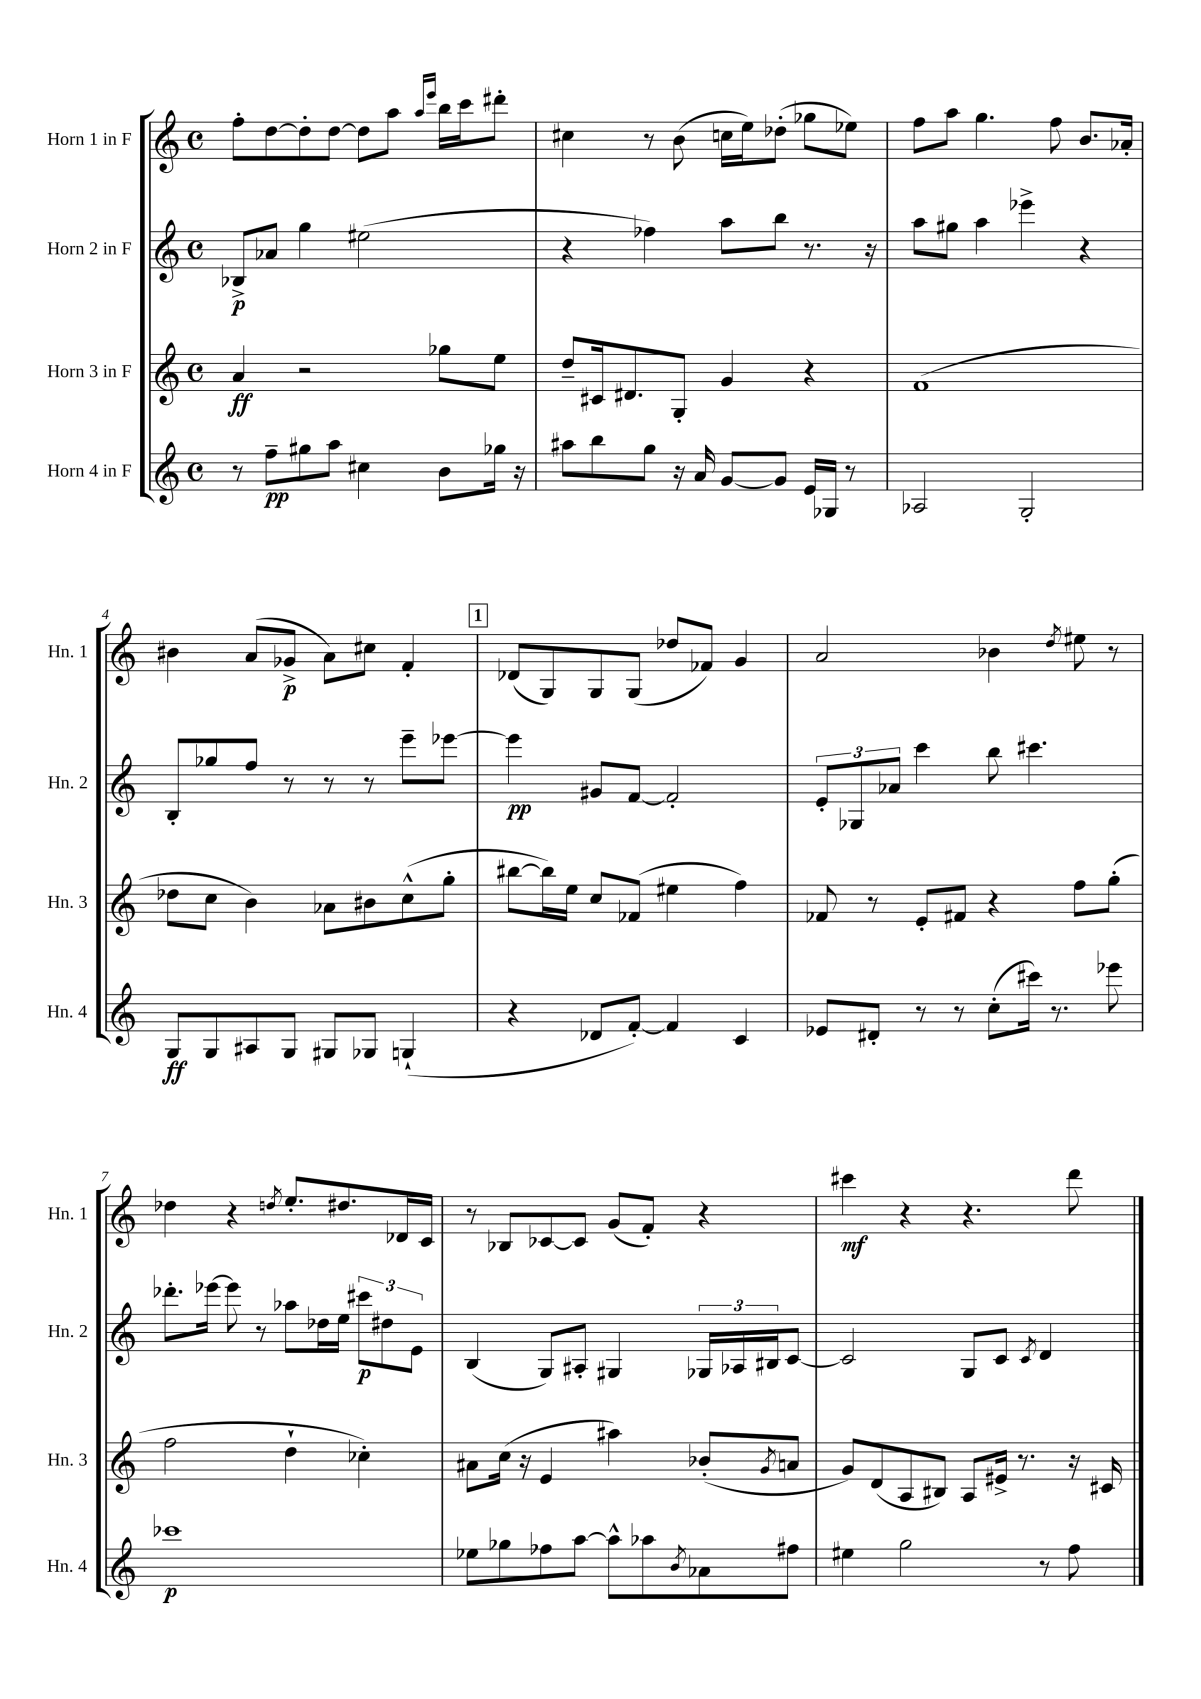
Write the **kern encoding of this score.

**kern	**kern	**kern	**kern
*staff4	*staff3	*staff2	*staff1
*clefG2	*clefG2	*clefG2	*clefG2
*k[]	*k[]	*k[]	*k[]
*M4/4	*M4/4	*M4/4	*M4/4
*met(c)	*met(c)	*met(c)	*met(c)
8r	4a/	8B-^/L	8ff'\L
8ff~\L	.	8a-/J	[8dd\
8gg#\	2r	4gg\	8dd'\]
8aa\J	.	.	[8dd\J
4cc#\	.	(2ee#\	8dd\]L
.	.	.	8aa\J
.	.	.	16qqaa/LL
.	.	.	16qqeee/JJ
8b\L	8gg-\L	.	16bb\LL
.	.	.	16ccc\J
16gg-\Jk	8ee\J	.	8ddd#'\J
16r	.	.	.
=	=	=	=
8aa#\L	8dd~/L	4r	4cc#\
8bb\	16c#/k	.	.
.	8.d#/	.	.
8gg\J	.	4ff-\)	8r
16r	8G'/J	.	(8b\
16a/	.	.	.
[8g/L	4g/	8aa\L	16cc\LL
.	.	.	16ee\J)
8g/]J	.	8bb\J	(8dd-'\J
16e/LL	4r	8.r	8gg-\L
16G-/JJ	.	.	.
8r	.	.	8ee-\J)
.	.	16r	.
=	=	=	=
2A-/	(1f	8aa\L	8ff\L
.	.	8gg#\J	8aa\J
.	.	4aa\	4.gg\
2G'/	.	4eee-^\	.
.	.	.	8ff\
.	.	4r	8.b/L
.	.	.	16a-'/Jk
=	=	=	=
8G/L	8dd-\L	8B'/L	4b#\
8G/	8cc\J	8gg-/	.
8A#/	4b\)	8ff/J	(8a/L
8G/J	.	8r	8g-^/J
8G#/L	8a-\L	8r	8a\L)
8G-/J	8b#\	8r	8cc#\J
(4G`/	(8cc^^\	8eee~\L	4f'/
.	8gg'\J	[8eee-\J	.
=	=	=	=
4r	[8bb#\L	4eee-\]	(8d-/L
.	16bb#\]L)	.	8G/)
.	16ee\JJ	.	.
8d-/L	8cc/L	8g#/L	8G/
[8f'/J)	(8f-/J	[8f/J	(8G/J
4f/]	4ee#\	2f'/]	8dd-/L
.	.	.	8f-/J)
4c/	4ff\)	.	4g/
=	=	=	=
8e-/L	8f-/	12e'/L	2a/
.	.	12G-/	.
8d#'/J	8r	.	.
.	.	12a-/J	.
8r	8e'/L	4ccc\	.
8r	8f#/J	.	.
(8cc'\L	4r	8bb\	4b-\
16ccc#\Jk)	.	4.ccc#\	.
8.r	.	.	.
.	.	.	8qdd/
.	8ff\L	.	8ee#\
8eee-\	(8gg'\J	.	8r
=	=	=	=
1ccc-	2ff\	8.ddd-'\L	4dd-\
.	.	[16eee-\Jk	.
.	.	8eee-\]	4r
.	.	8r	.
.	.	.	8qdd/
.	4dd`\	8aa-\L	8.ee'/L
.	.	16dd-\L	.
.	.	16ee\JJ	8.dd#/
.	4cc-'\)	12ccc#\L	.
.	.	12dd#\	.
.	.	.	16d-/L
.	.	12e\J	.
.	.	.	16c/JJ
=	=	=	=
8ee-\L	8a#\L	(4B/	8r
8gg-\	(16cc\Jk	.	8B-/L
.	16r	.	.
8ff-\	4e/	8G/L)	[8c-/
[8aa\J	.	8A#'/J	8c-/]J
8aa^^\]L	4aa#\)	4G#/	(8g/L
8aa-\	.	.	8f'/J)
8qb/	.	.	.
8a-\	(8b-'/L	24G-/LL	4r
.	.	24A-/	.
.	.	24B#/J	.
.	8qg/	.	.
8ff#\J	8a/J	[8c/J	.
=	=	=	=
4ee#\	8g/L)	2c/]	4ccc#\
.	(8d/	.	.
2gg\	8A/	.	4r
.	8B#/J)	.	.
.	8A/L	8G/L	4.r
.	16e#^/Jk	8c/J	.
.	8.r	.	.
.	.	8qc/	.
8r	.	4d/	.
8ff\	16r	.	8ddd\
.	16c#/	.	.
==	==	==	==
*-	*-	*-	*-
